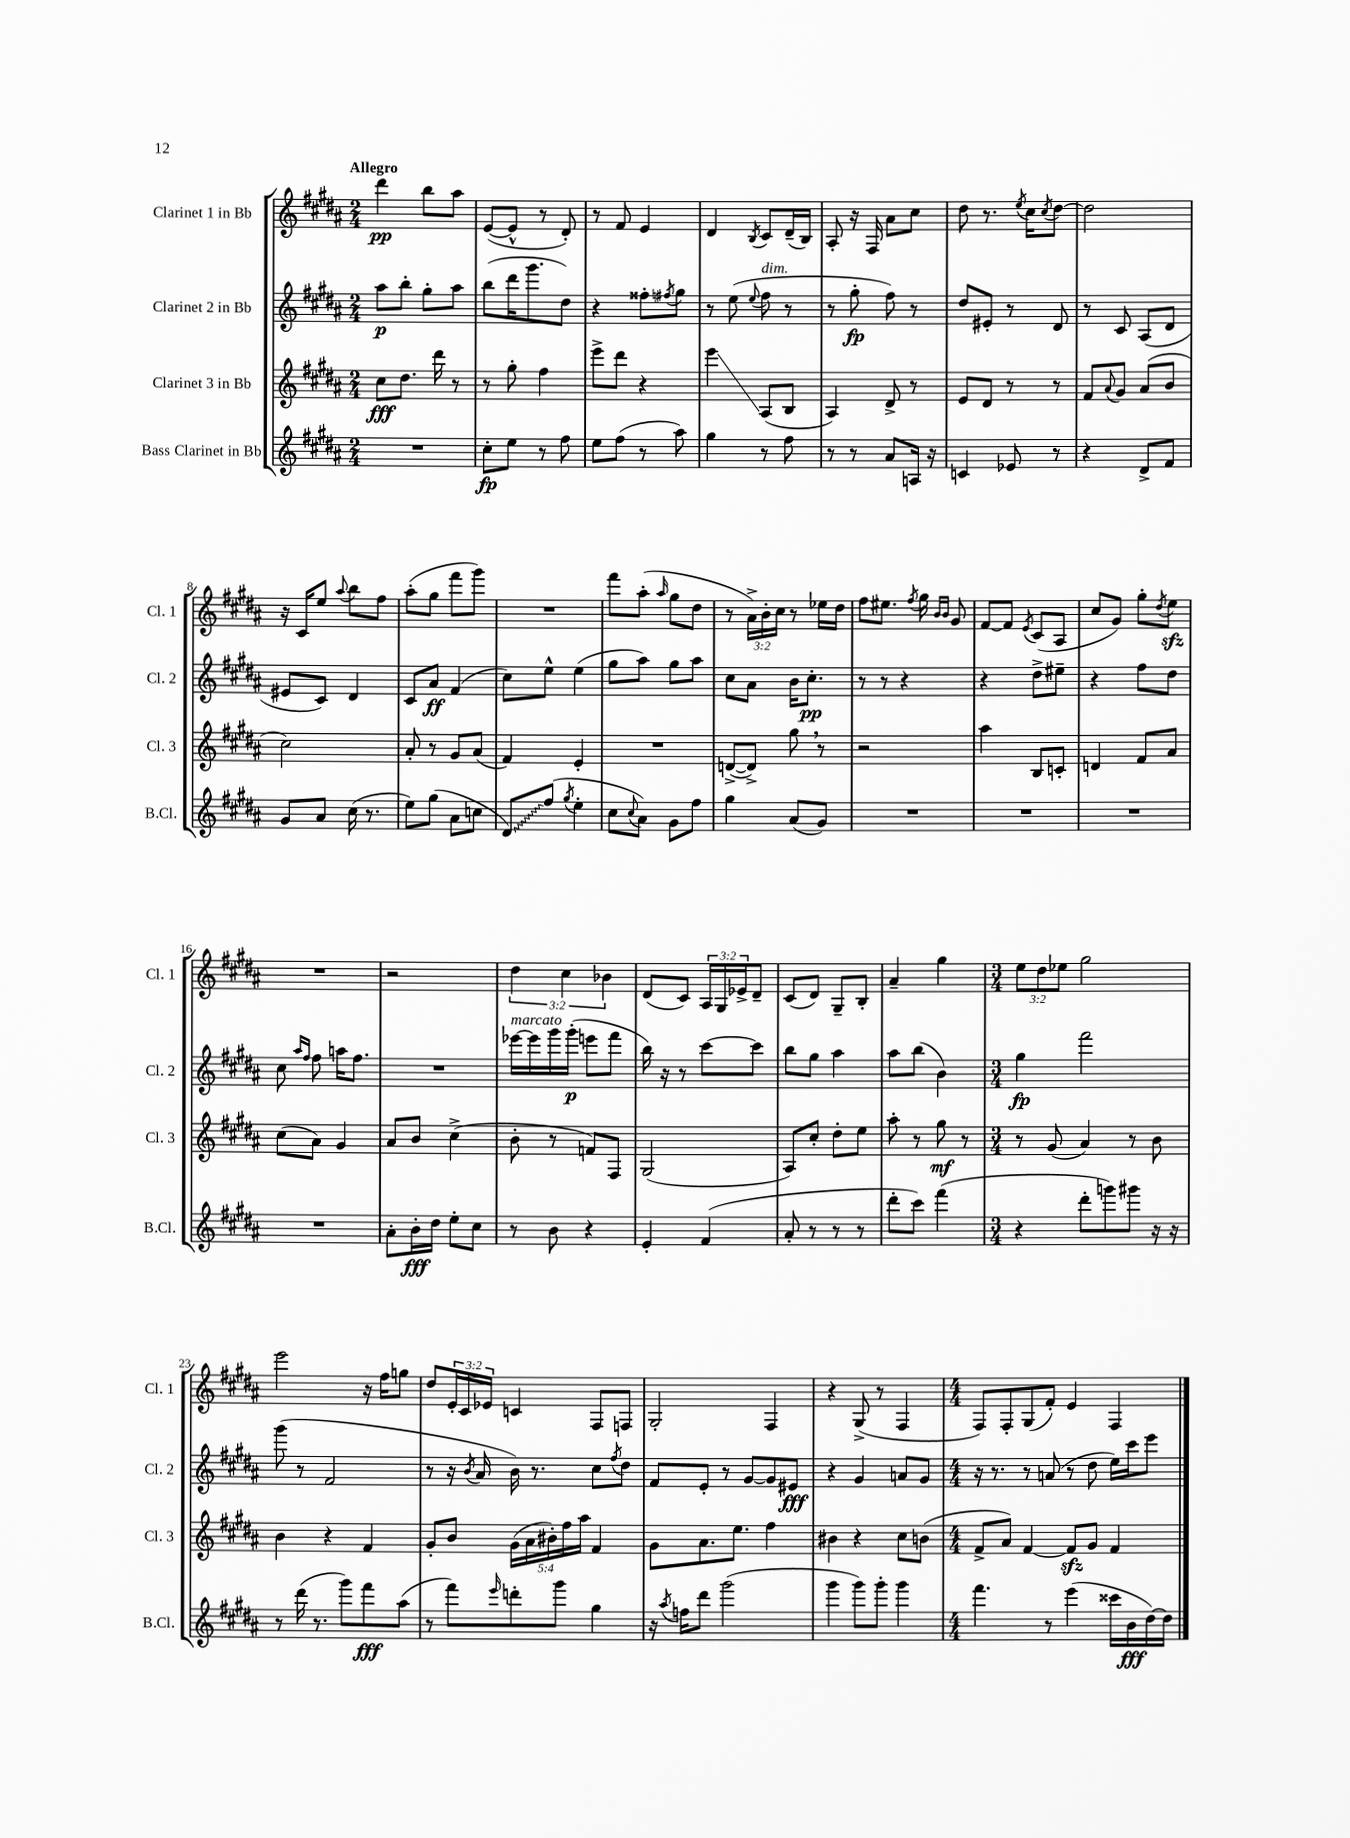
<<
\new StaffGroup <<
\new Staff = "s0" \with { instrumentName = "Clarinet 1 in Bb" shortInstrumentName = "Cl. 1" } {
    \clef treble \key b \major \numericTimeSignature \time 2/4 \override Staff.TupletNumber.text = #tuplet-number::calc-fraction-text \tempo "Allegro"
    dis'''4\pp b''8 ais''8 |
    e'8~( e'8-^ r8 dis'8-.) |
    r8 fis'8 e'4 |
    dis'4 \acciaccatura { b8 } cis'8 dis'16--( b16) |
    ais8-. r16 fis16 ais'8 cis''8 |
    dis''8 r8. \acciaccatura { e''8 } cis''16 \acciaccatura { cis''8 } dis''8~ |
    dis''2 |
    r16 cis'16 e''8 \appoggiatura { ais''8 } b''8 fis''8 |
    ais''8-.( gis''8 fis'''8 gis'''8) |
    R2 |
    fis'''8 ais''8-.( \grace { ais''16 } gis''8 dis''8 |
    r8 \tuplet 3/2 { ais'16->) b'16-. cis''16 } r8 ees''16 dis''16 |
    fis''8 eis''8. \acciaccatura { fis''8 } gis''16 \grace { b'16 b'16 } gis'8 |
    fis'8~ fis'8 \acciaccatura { e'8 } cis'8( ais8 |
    cis''8 gis'8) gis''8-. \acciaccatura { dis''8 } e''8\sfz |
    R2 |
    r2 |
    \tuplet 3/2 { dis''4 cis''4 bes'4 } |
    dis'8( cis'8) \tuplet 3/2 { ais16 gis16 ees'16-> } dis'8-- |
    cis'8( dis'8) gis8-- b8-. |
    ais'4-- gis''4 |
    \numericTimeSignature \time 3/4 \tuplet 3/2 { e''8 dis''8 ees''8 } gis''2 |
    e'''2 r16 fis''16 g''8 |
    dis''8 \tuplet 3/2 { e'16-. cis'16 ees'16 } c'4 fis8 f8 |
    gis2-. fis4 |
    r4 gis8->( r8 fis4 |
    \numericTimeSignature \time 4/4 fis8) fis8-. gis8( fis'8-.) e'4 fis4 \bar "|." |
}
\new Staff = "s1" \with { instrumentName = "Clarinet 2 in Bb" shortInstrumentName = "Cl. 2" } {
    \clef treble \key b \major \numericTimeSignature \time 2/4
    ais''8\p b''8-. gis''8-. ais''8 |
    b''8( dis'''16 gis'''8. dis''8) |
    r4 fisis''8-. \acciaccatura { fis''8 } gis''8 |
    r8 e''8( \appoggiatura { e''8 } fis''8^\markup { \italic "dim." } r8 |
    r8 gis''8-.\fp fis''8) r8 |
    dis''8 eis'8-. r8 dis'8 |
    r8 cis'8 ais8( dis'8 |
    eis'8 cis'8) dis'4 |
    cis'8 ais'8\ff fis'4( |
    cis''8) e''8-^ e''4( |
    gis''8 ais''8) gis''8 ais''8 |
    cis''8 ais'8 b'16 cis''8.-.\pp |
    r8 r8 r4 |
    r4 dis''8-> eis''8-- |
    r4 fis''8 dis''8 |
    cis''8 \grace { ais''16 fis''16 } fis''8 a''16 fis''8. |
    R2 |
    ees'''16~^\markup { \italic "marcato" } ees'''16 gis'''16 gis'''16-.\p( e'''8 fis'''8 |
    b''16) r16 r8 cis'''8~ cis'''8 |
    b''8 gis''8 ais''4 |
    ais''8 b''8( b'4) |
    \numericTimeSignature \time 3/4 gis''4\fp fis'''2 |
    gis'''8( r8 fis'2 |
    r8 r16 \acciaccatura { b'8 } ais'16 b'16) r8. cis''8 \acciaccatura { fis''8 } dis''8 |
    fis'8 e'8-. r8 gis'8~ gis'8 eis'8\fff |
    r4 gis'4 a'8 gis'8 |
    \numericTimeSignature \time 4/4 r16 r8. r8 a'8( r8 dis''8 e''16) cis'''16 e'''8 \bar "|." |
}
\new Staff = "s2" \with { instrumentName = "Clarinet 3 in Bb" shortInstrumentName = "Cl. 3" } {
    \clef treble \key b \major \numericTimeSignature \time 2/4 \override Staff.TupletNumber.text = #tuplet-number::calc-fraction-text
    cis''8\fff dis''8. dis'''16 r8 |
    r8 gis''8-. fis''4 |
    e'''8-> dis'''8 r4 |
    e'''4\glissando ais8( b8 |
    ais4) dis'8-> r8 |
    e'8 dis'8 r8 r8 |
    fis'8 \appoggiatura { ais'8 } gis'8 ais'8( b'8 |
    cis''2) |
    ais'8-. r8 gis'8 ais'8( |
    fis'4) e'4-. |
    R2 |
    d'8~->( d'8->) gis''8 \breathe r8 |
    r2 |
    ais''4 b8 c'8-. |
    d'4 fis'8 ais'8 |
    cis''8( ais'8) gis'4 |
    ais'8 b'8 cis''4->( |
    b'8-. r8 f'8) fis8 |
    gis2( |
    ais8) cis''8-. dis''8-. e''8 |
    ais''8-. r8 gis''8\mf r8 |
    \numericTimeSignature \time 3/4 r8 gis'8( ais'4) r8 b'8 |
    b'4 r4 fis'4 |
    gis'8-. b'8 \tuplet 5/4 { gis'16( ais'16 bis'16-.) fis''16 ais''16 } fis'4 |
    gis'8 ais'8. e''8. fis''4 |
    bis'4 r4 cis''8 b'8( |
    \numericTimeSignature \time 4/4 fis'8-> ais'8) fis'4~ fis'8\sfz gis'8 fis'4 \bar "|." |
}
\new Staff = "s3" \with { instrumentName = "Bass Clarinet in Bb" shortInstrumentName = "B.Cl." } {
    \clef treble \key b \major \numericTimeSignature \time 2/4
    R2 |
    cis''8-.\fp e''8 r8 fis''8 |
    e''8 fis''8( r8 ais''8) |
    gis''4 r8 fis''8 |
    r8 r8 ais'8 a16 r16 |
    c'4 ees'8 r8 |
    r4 dis'8-> fis'8 |
    gis'8 ais'8 cis''16( r8. |
    e''8) gis''8( ais'8 c''8 |
    \once \override Glissando.style = #'zigzag dis'8\glissando) fis''8( \acciaccatura { gis''8 } e''4-. |
    cis''8 \appoggiatura { cis''8 } ais'8) gis'8 fis''8 |
    gis''4 ais'8( gis'8) |
    R2 |
    R2 |
    R2 |
    R2 |
    ais'8-. b'16-.\fff dis''16 e''8-. cis''8 |
    r8 b'8 r4 |
    e'4-. fis'4( |
    ais'8-. r8 r8 r8 |
    dis'''8-. cis'''8) fis'''4( |
    \numericTimeSignature \time 3/4 r4 dis'''8-. g'''8) gis'''8 r16 r16 |
    r8 dis'''16( r8. gis'''8) fis'''8\fff ais''8( |
    r8 fis'''8) \grace { e'''16 } d'''8-. gis'''8 gis''4 |
    r16 \acciaccatura { ais''8 } f''16 dis'''8 gis'''2( |
    gis'''4 gis'''8) gis'''8-. gis'''4 |
    \numericTimeSignature \time 4/4 fis'''4. r8 e'''4( cisis'''16 b'16\fff dis''16~) dis''16 \bar "|." |
}
>>
>>
